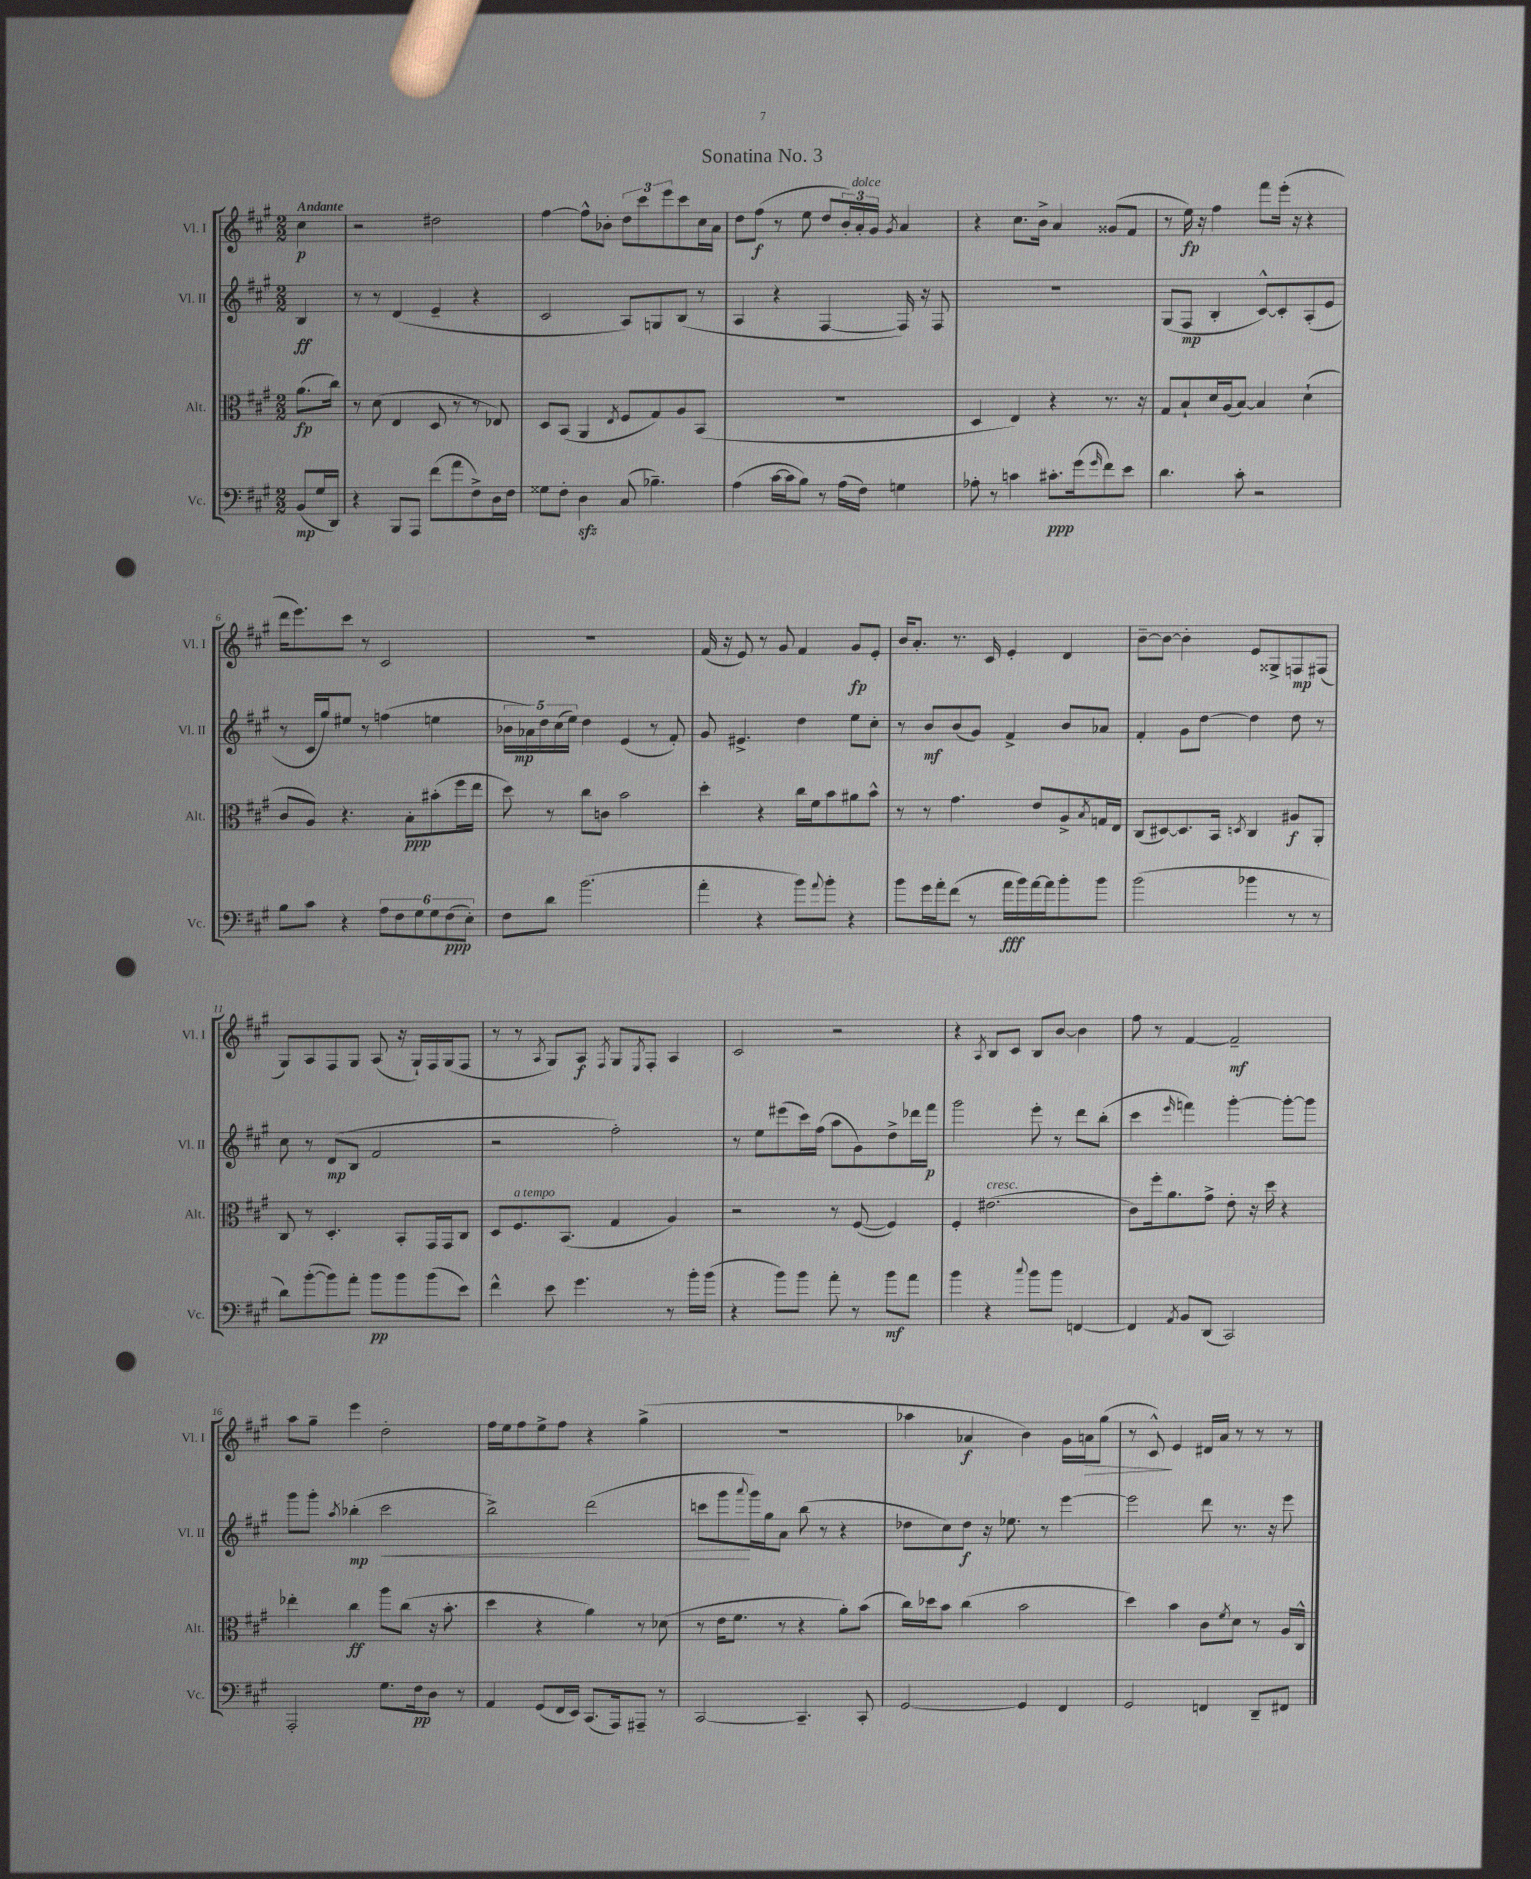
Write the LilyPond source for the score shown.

\header { title = "Sonatina No. 3" }
<<
\new StaffGroup <<
\new Staff = "s0" \with { instrumentName = "Vl. I" shortInstrumentName = "Vl. I" } {
    \clef treble \key a \major \numericTimeSignature \time 2/2 \partial 4 \tempo "Andante"
    cis''4\p |
    r2 dis''2 |
    fis''4~ fis''8-^ bes'8-. \tuplet 3/2 { d''8 cis'''8 e'''8 } cis'''8 cis''16 a'16 |
    d''8 fis''8\f( r8 e''8 d''8 \tuplet 3/2 { b'16-.) a'16-.^\markup { \italic "dolce" } gis'16 } \acciaccatura { gis'8 } a'4 |
    r4 cis''8. b'16-> a'4 gisis'8( fis'8 |
    r8 e''16\fp) r16 fis''4 fis'''8 e'''16-.( r16 r4 |
    d'''16 e'''8.) cis'''8 r8 cis'2 |
    R1 |
    fis'16( r16 e'8) r8 gis'8 fis'4 gis'8\fp e'8-. |
    b'16 a'8.-. r8. cis'16 e'4-. d'4 |
    b'8~-- b'8~ b'4-. e'8 gisis8-> f8\mp fis8( |
    gis8) a8 fis8 gis8 a8( r16 gis16-!) fis16 gis16( fis8 |
    r8 r8 \acciaccatura { a8 } gis8) a8\f \acciaccatura { fis8 } gis8 \acciaccatura { e8 } fis8-. a4 |
    cis'2 r2 |
    r4 \acciaccatura { a8 } b8 cis'8 b8 b'8~ b'4 |
    fis''8 r8 fis'4~ fis'2--\mf |
    a''8 gis''8-- e'''4 d''2-. |
    fis''16 e''16 fis''8 e''8-> fis''8 r4 gis''4->( |
    R1 |
    aes''4 aes'4\f b'4) gis'16 a'16\> gis''8( |
    r8 cis'8-^\!) e'4 dis'16 a'16 r8 r8 r8 \bar "|." |
}
\new Staff = "s1" \with { instrumentName = "Vl. II" shortInstrumentName = "Vl. II" } {
    \clef treble \key a \major \numericTimeSignature \time 2/2 \partial 4
    b4\ff |
    r8 r8 d'4( e'4-- r4 |
    cis'2 a8) g8 b8( r8 |
    a4 r4 fis4~ fis16) r16 fis8 |
    R1 |
    gis8( fis8\mp b4-. cis'8~-^) cis'8-. a8-.( e'8 |
    r8 cis'16 gis''16) eis''8 r8 f''4( e''4 |
    \tuplet 5/4 { bes'16 aes'16\mp) d''16 cis''16( e''16) } d''4 e'4( r8 fis'8-.) |
    gis'8 eis'4.-> d''4 e''8 cis''8-. |
    r8 b'8\mf b'8( gis'8) fis'4-> b'8 aes'8 |
    fis'4-. gis'8 d''8~ d''4 d''8 r8 |
    cis''8 r8 d'8\mp( b8 fis'2 |
    r2 fis''2-.) |
    r8 e''8 eis'''8( cis'''16) fis''16( a''8 gis'8) d''8-> des'''16 fis'''16\p |
    gis'''2 e'''8-. r8 d'''8 b''8-.( |
    cis'''4 \grace { e'''16 } f'''4) gis'''4~-. gis'''8~-. gis'''8 |
    gis'''8 gis'''8-. \acciaccatura { a''8 } bes''4-.\mp( cis'''2\< |
    b''2->) d'''2( |
    c'''8 gis'''8\! \appoggiatura { a'''8 } gis'''16) gis''16 a'8 b''8( r8 r4 |
    des''8 cis''8) des''8\f r16 ees''8. r8 e'''4~ |
    e'''2 d'''8 r8. r16 e'''8 \bar "|." |
}
\new Staff = "s2" \with { instrumentName = "Alt." shortInstrumentName = "Alt." } {
    \clef alto \key a \major \numericTimeSignature \time 2/2 \partial 4
    a'8.\fp( cis''16) |
    r8 d'8( e4 d8 r8 r8 ees8) |
    d8 b,8( a,4 \acciaccatura { e8 } fis8 gis8) a8 b,8( |
    R1 |
    d4 e4) r4 r8. r16 |
    gis8 b8-! d'16 a16( b8~) b4 d'4-!( |
    cis'8 a8) r4. b8-.\ppp bis'8-.( fis''16 e''16 |
    d''8) r8 cis''8 c'8 b'2 |
    d''4-. r4 cis''16 fis'16 b'8 ais'8 b'8-^ |
    r8 r8 gis'4. e'8 a8-> \acciaccatura { b8 } g16 e16 |
    cis8( dis8~) dis8. b,16 \acciaccatura { d8 } cis4 ais8\f a,8-. |
    cis8 r8 d4.-. b,8-. gis,16 gis,16 cis8 |
    d8 fis8.^\markup { \italic "a tempo" } b,8.( gis4 a4) |
    r2 r8 fis8~( fis4) |
    fis4-. eis'2.^\markup { \italic "cresc." }( |
    cis'8) fis''16-. a'8. gis'8-> e'8-. r16 d''16 r4 |
    ees''4-. cis''4\ff a''8 cis''8( r16 b'8.-. |
    d''4 r4 a'4) r8 des'8( |
    r8 e'16 fis'8. r8 r4 a'8-.) b'8( |
    cis''16) des''16 b'8 cis''4( b'2 |
    d''4) b'4 cis'8 \acciaccatura { fis'8 } d'8 r8 a16 cis16-^ \bar "|." |
}
\new Staff = "s3" \with { instrumentName = "Vc." shortInstrumentName = "Vc." } {
    \clef bass \key a \major \numericTimeSignature \time 2/2 \partial 4
    b,8\mp( gis16 d,16) |
    r4 b,,8 a,,8 fis'8( a'8 fis8->) d16 fis16 |
    gisis8 fis8-. d4\sfz cis8( bes4.--) |
    a4( cis'16~ cis'16 b8) r8 a16( fis16) g4 |
    aes8-. r8 c'4 cis'8.-.\ppp gis'16( \grace { gis'16 } fis'8) e'8 |
    d'4. cis'8-. r2 |
    b8 cis'8 r4 \tuplet 6/4 { a8 fis8 gis8 gis8 fis8\ppp( e8-.) } |
    fis8 d'8 b'2.( |
    a'4-. r4 b'8) \appoggiatura { a'8 } b'8-. r4 |
    b'8 gis'16 a'16-. fis'8( r8 a'16\fff b'16) a'16~ a'16 b'8-. b'8 |
    b'2( bes'4 r8 r8 |
    d'8) b'8~-.( b'8) a'8-. b'8\pp b'8 b'8( e'8) |
    fis'4-^ e'8 gis'4. r8 b'16-. b'16( |
    r4 b'8) b'8 a'8-. r8 b'8\mf a'8 |
    b'4 r4 \appoggiatura { cis''8 } b'8 b'8 f,4~ |
    f,4 \acciaccatura { a,8 } b,8 d,8( cis,2) |
    a,,2-. gis8. fis16\pp d8 r8 |
    a,4 gis,8( fis,16 e,16) cis,8.( a,,16) ais,,8-- r8 |
    cis,2~ cis,4.-- cis,8-. |
    gis,2~ gis,4 fis,4 |
    gis,2 f,4 d,8-- fis,8 \bar "|." |
}
>>
>>
